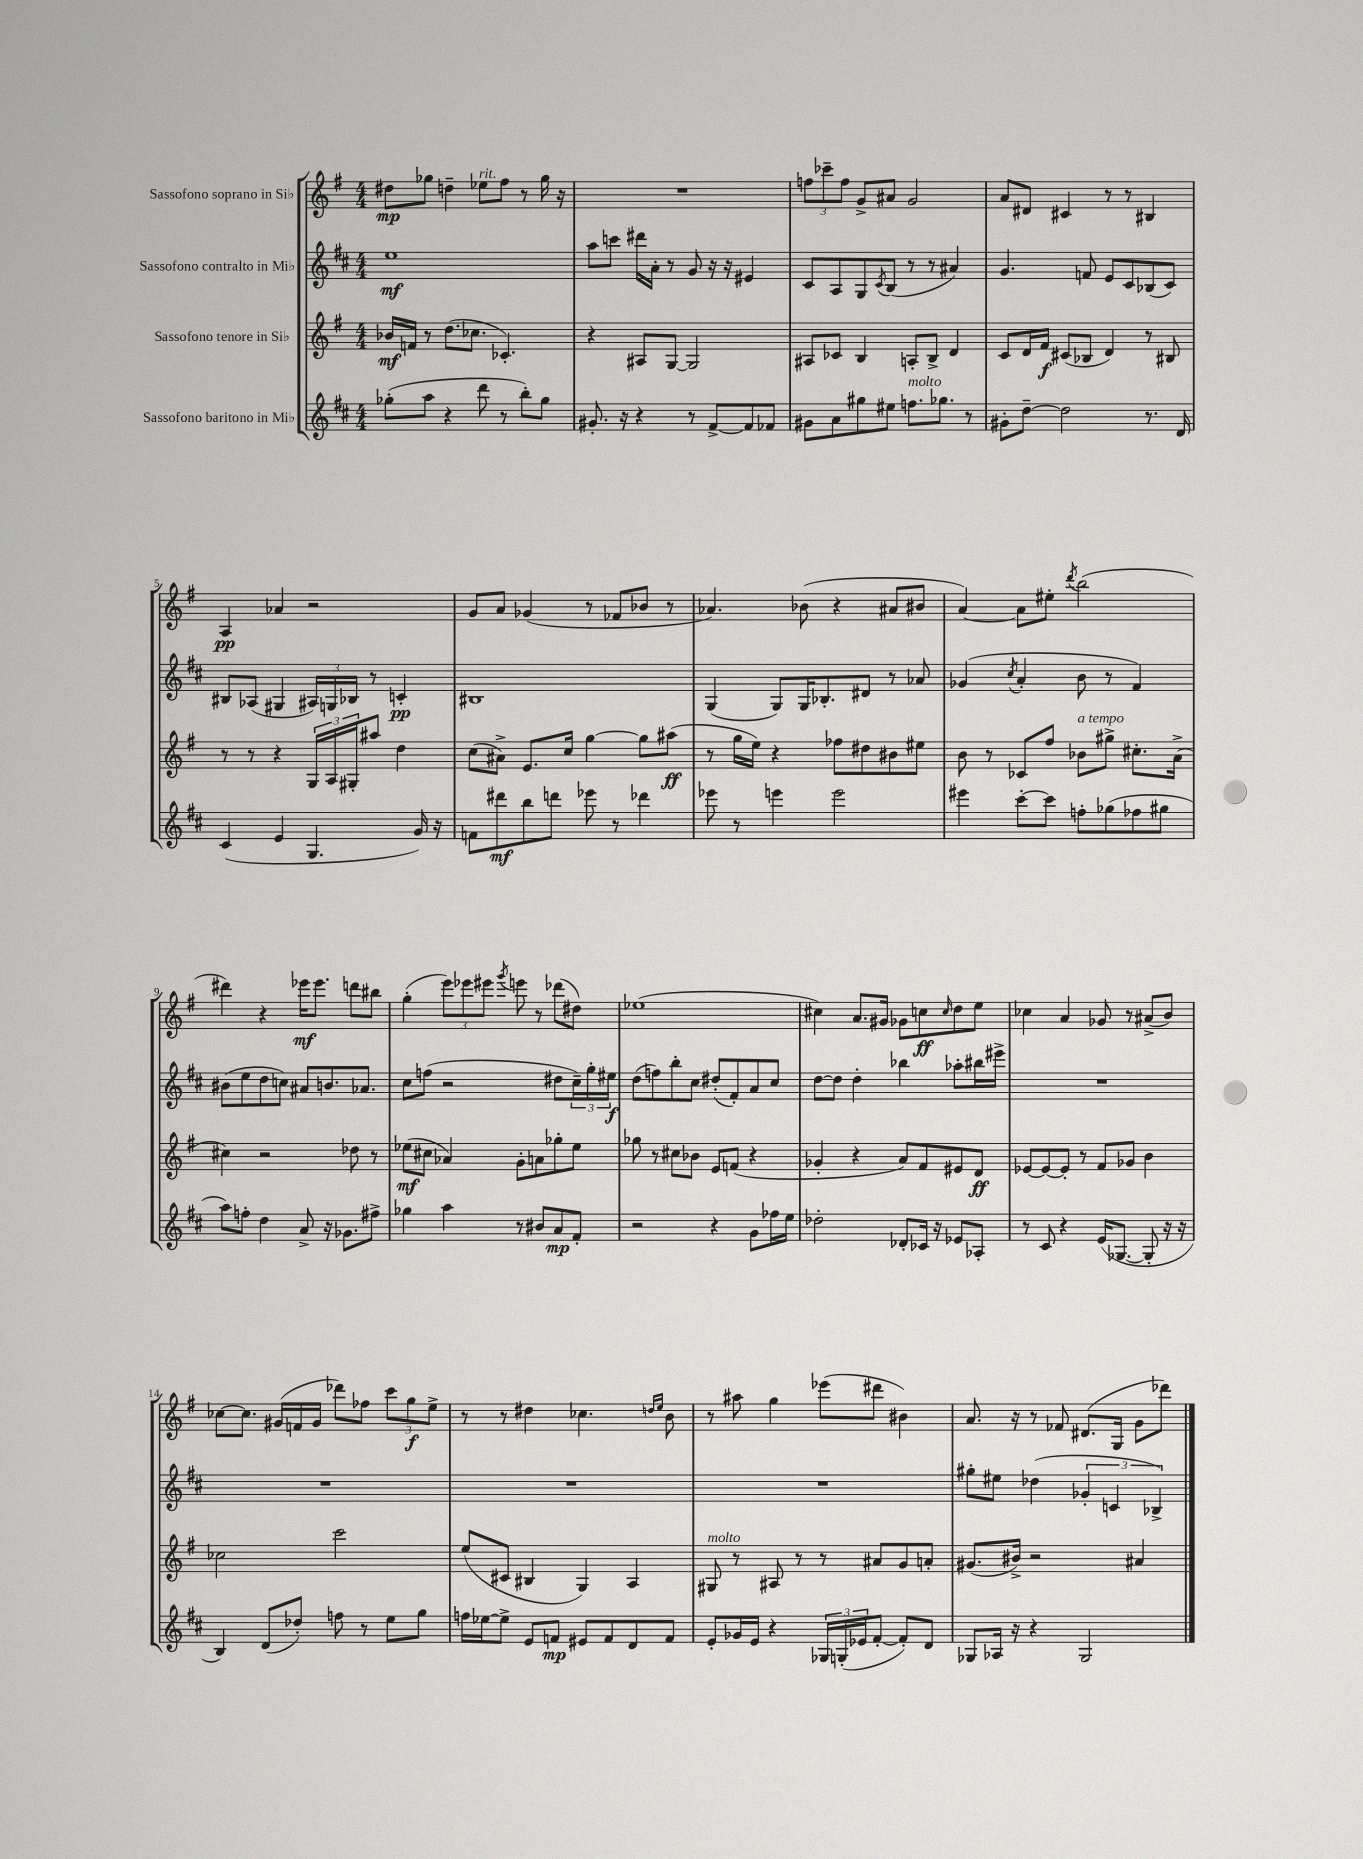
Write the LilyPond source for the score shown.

<<
\new StaffGroup <<
\new Staff = "s0" \with { instrumentName = "Sassofono soprano in Sib" } {
    \clef treble \key g \major \numericTimeSignature \time 4/4
    dis''8\mp ges''8 d''4-- ees''8^\markup { \italic "rit." } fis''8 r8 ges''16 r16 |
    R1 |
    \tuplet 3/2 { f''8 ces'''8-- f''8 } g'8-> ais'8 g'2 |
    a'8 dis'8 cis'4 r8 r8 bis4 |
    a4\pp aes'4 r2 |
    g'8 a'8 ges'4( r8 fes'8 bes'8 r8 |
    aes'4.) bes'8( r4 ais'8 bis'8 |
    a'4~) a'8 eis''8-. \acciaccatura { d'''8 } b''2( |
    dis'''4) r4 ees'''16\mf ees'''8. d'''8 bis''8 |
    g''4-.( \tuplet 3/2 { e'''8) ees'''8 eis'''8 } \acciaccatura { g'''8 } e'''8 r8 des'''8( dis''8) |
    ees''1( |
    cis''4) a'8. gis'16 ges'8 c''8\ff \grace { c''16 } d''8 e''8 |
    ces''4 a'4 ges'8 r8 ais'8->( b'8) |
    ces''8~ ces''8. gis'16( f'16 gis'16 des'''8) fes''8 \tuplet 3/2 { c'''8 g''8\f e''8-> } |
    r8 r8 dis''4 ces''4. \grace { d''16 e''16 } b'8 |
    r8 ais''8 g''4 ees'''8( dis'''8 bis'4) |
    a'8. r16 r8 fes'8 dis'8.( g16 g'8 des'''8) \bar "|." |
}
\new Staff = "s1" \with { instrumentName = "Sassofono contralto in Mib" } {
    \clef treble \key d \major \numericTimeSignature \time 4/4
    e''1\mf |
    a''8 c'''8 dis'''16 a'16-. r8 g'8 r16 r16 eis'4 |
    cis'8 a8 g8 \acciaccatura { cis'8 } b8( r8 r8 ais'4) |
    g'4. f'8 e'8 cis'8 bes8( cis'8) |
    bis8 aes8( gis4 \tuplet 3/2 { ais16) g16 bes16 } r8 c'4-.\pp |
    bis1 |
    g4( g8) g16 bes8.-. dis'8 r8 aes'8 |
    ges'4( \acciaccatura { cis''8 } a'4-. b'8 r8 fis'4) |
    bis'8( e''8 d''8 c''8) ais'8 b'8. aes'8. |
    cis''8 f''8( r2 dis''8 \tuplet 3/2 { cis''16--) g''16-. eis''16\f } |
    d''8( f''8) b''8-. cis''8 dis''8-.( fis'8-.) a'8 cis''8 |
    d''8~ d''8 d''4-. bes''4 aes''8-. bis''16 eis'''16-> |
    R1 |
    R1 |
    R1 |
    R1 |
    gis''8-. eis''8 des''4( \tuplet 3/2 { ges'4-. c'4 bes4->) } \bar "|." |
}
\new Staff = "s2" \with { instrumentName = "Sassofono tenore in Sib" } {
    \clef treble \key g \major \numericTimeSignature \time 4/4
    bes'16\mf f'16 r8 d''8.( ces''8. ces'4.-.) |
    r4 ais8 g8~ g2 |
    ais8 ces'8 b4 a8-. b8-> d'4 |
    c'8 d'16 fis'16\f cis'8( bes8 d'4) r8 bis8 |
    r8 r8 r4 \tuplet 3/2 { g16 a16 gis16-. } ais''8 d''4 |
    c''8( ais'8->) e'8. c''16 g''4~ g''8 ais''8\ff( |
    r8 g''16 e''16) r4 fes''8 dis''8 bis'8 eis''8 |
    b'8 r8 ces'8 fis''8 bes'8^\markup { \italic "a tempo" } gis''8-> cis''8.-. a'16->( |
    cis''4) r2 des''8 r8 |
    ees''8\mf( cis''8 aes'4) g'8-. a'8 ges''8-. ees''8 |
    ges''8 r8 cis''8 bes'8 e'8 f'8( r4 |
    ges'4-. r4 a'8) fis'8 eis'8 d'8\ff |
    ees'8~ ees'8~ ees'8-. r8 fis'8 ges'8 b'4 |
    ces''2 c'''2 |
    e''8( cis'8 bis4 g4) a4 |
    gis8^\markup { \italic "molto" } r8 ais8 r8 r8 ais'8 g'8 a'8-. |
    gis'8.( bis'16->) r2 ais'4 \bar "|." |
}
\new Staff = "s3" \with { instrumentName = "Sassofono baritono in Mib" } {
    \clef treble \key d \major \numericTimeSignature \time 4/4
    ges''8-.( a''8 r4 d'''8 r8 b''8-.) ges''8 |
    gis'8.-. r16 r4 r8 fis'8~-> fis'8 fes'8 |
    gis'8 a'8 gis''8 eis''8 f''8.^\markup { \italic "molto" } ges''8. r8 |
    gis'8-. d''8~-- d''2 r8. d'16 |
    cis'4( e'4 g4. g'16) r16 |
    f'8 dis'''8\mf b''8 d'''8 ees'''8 r8 des'''4 |
    ees'''8 r8 e'''4 e'''2 |
    eis'''4 cis'''8~-. cis'''8 f''8-. ges''8( fes''8 gis''8 |
    a''8) f''8-. d''4 a'8-> r16 ges'8. fis''8-> |
    ges''4 a''4 r8 bis'8 a'8\mp fis'8-. |
    r2 r4 g'8 fes''16 e''16 |
    des''2-. des'8-. ces'16 r16 ees'8 aes8-. |
    r8 cis'8 r4 e'16( ges8.~ ges8-. r16 r16 |
    b4) d'8( des''8-.) f''8 r8 e''8 g''8 |
    f''16 ees''16~ ees''8-> e'8 f'8\mp eis'8 f'8 d'8 f'8 |
    e'8-. ges'16 e'16 r4 \tuplet 3/2 { ges16 g16-.( ees'16 } fis'8~-. fis'8-.) d'8 |
    ges8 aes16 r16 r4 ges2 \bar "|." |
}
>>
>>
